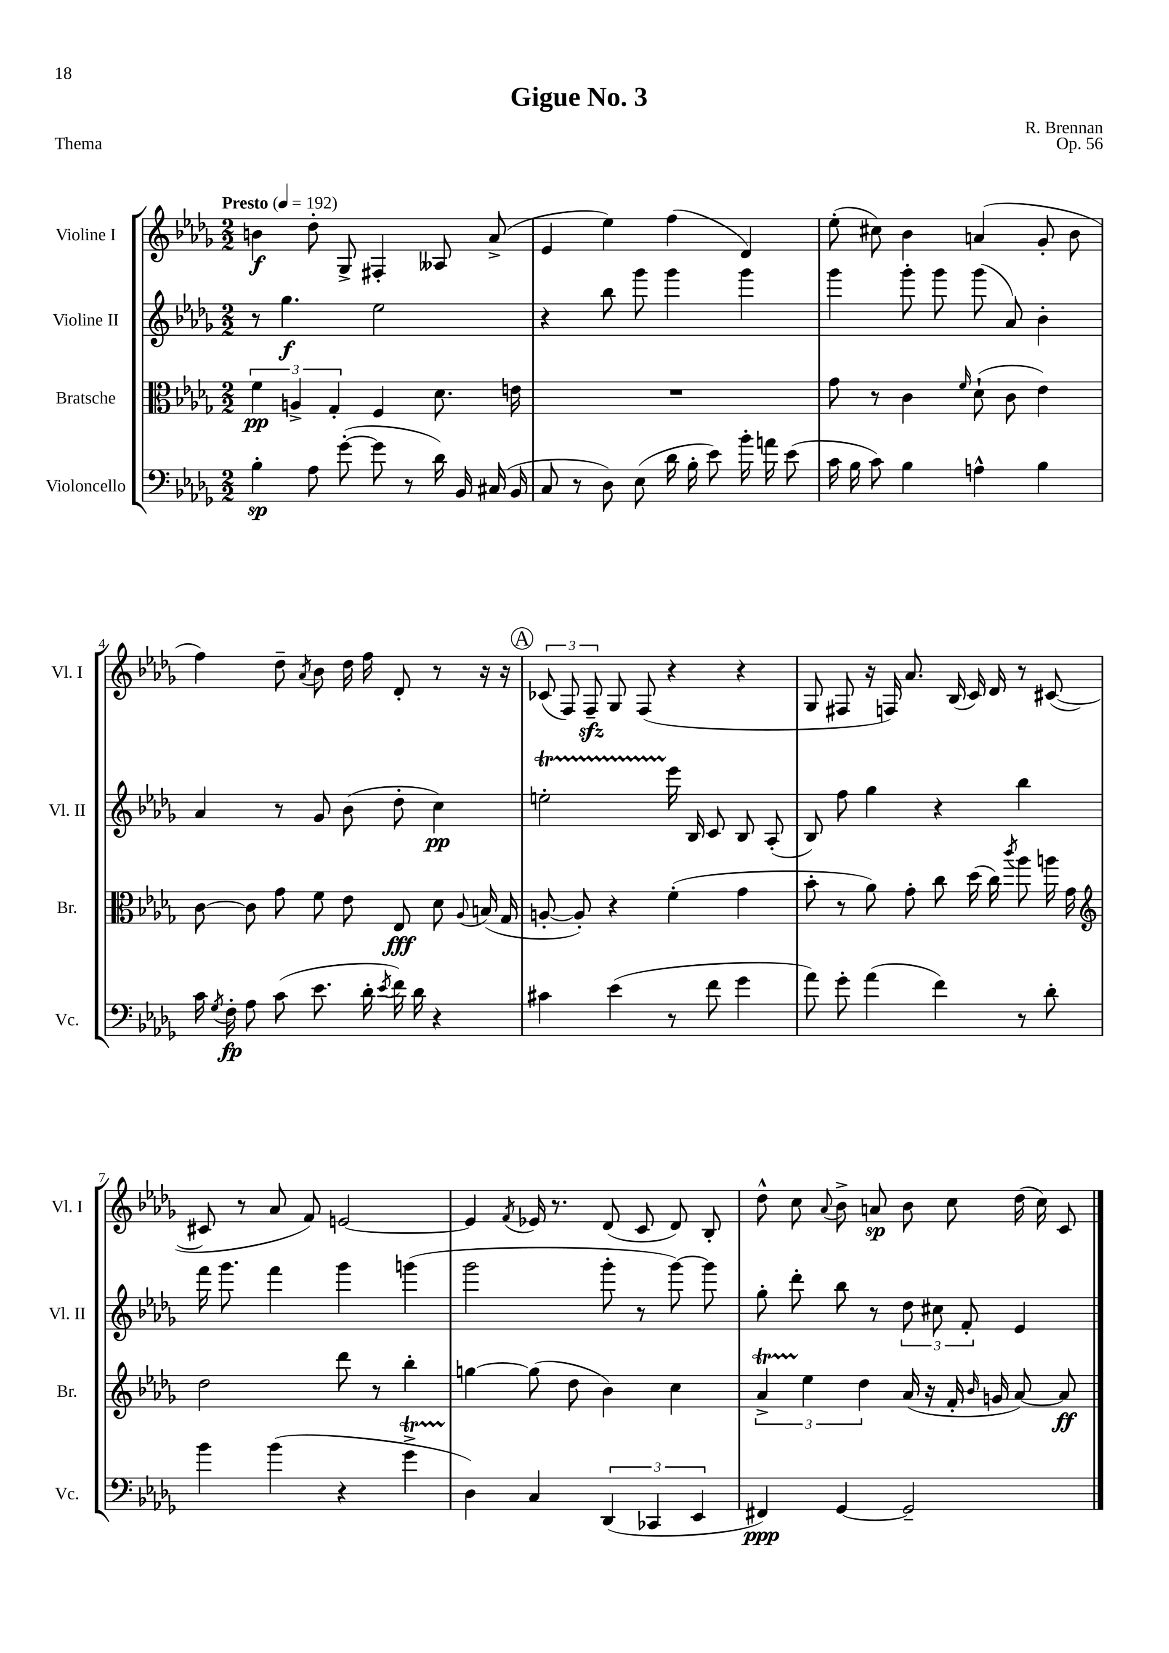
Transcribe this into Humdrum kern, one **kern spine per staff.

**kern	**dynam	**kern	**dynam	**kern	**dynam	**kern	**dynam
*part4	*part4	*part3	*part3	*part2	*part2	*part1	*part1
*staff4	*staff4	*staff3	*staff3	*staff2	*staff2	*staff1	*staff1
*I"Violoncello	*	*I"Bratsche	*	*I"Violine II	*	*I"Violine I	*
*I'Vc.	*	*I'Br.	*	*I'Vl. II	*	*I'Vl. I	*
*clefF4	*	*clefC3	*	*clefG2	*	*clefG2	*
*k[b-e-a-d-g-]	*	*k[b-e-a-d-g-]	*	*k[b-e-a-d-g-]	*	*k[b-e-a-d-g-]	*
*M2/2	*	*M2/2	*	*M2/2	*	*M2/2	*
*MM192	*	*MM192	*	*MM192	*	*MM192	*
=1	=1	=1	=1	=1	=1	=1	=1
!	!	!	!	!	!	!LO:TX:a:B:t=Presto	!
4B-'\	sp	6f\	pp	8r	.	4bn\	f
.	.	.	.	4.gg-\	f	.	.
.	.	6An^/	.	.	.	.	.
8A-\	.	.	.	.	.	8dd-'\	.
.	.	6G-'/	.	.	.	.	.
([8g-'\	.	.	.	.	.	8G-^/	.
8g-\]	.	4F/	.	2ee-\	.	4F#X'/	.
8r	.	.	.	.	.	.	.
16d-\)	.	8.d-\	.	.	.	8A--X/	.
16BB-/	.	.	.	.	.	.	.
(16C#X/	.	.	.	.	.	(8a-^/	.
16BB-/	.	16en\	.	.	.	.	.
=2	=2	=2	=2	=2	=2	=2	=2
8C/	.	1r	.	4r	.	4e-/	.
8r	.	.	.	.	.	.	.
8D-\)	.	.	.	8bb-\	.	4ee-\)	.
(8E-\	.	.	.	8ggg-\	.	.	.
16d-\	.	.	.	4ggg-\	.	(4ff\	.
16B-'\	.	.	.	.	.	.	.
8e-\)	.	.	.	.	.	.	.
16b-'\	.	.	.	4ggg-\	.	4d-/)	.
16an\	.	.	.	.	.	.	.
(8e-\	.	.	.	.	.	.	.
=3	=3	=3	=3	=3	=3	=3	=3
16c\	.	8g-\	.	4ggg-\	.	(8ee-'\	.
16B-\	.	.	.	.	.	.	.
8c\)	.	8r	.	.	.	8cc#X\)	.
4B-\	.	4c\	.	8ggg-'\	.	4b-\	.
.	.	.	.	8ggg-\	.	.	.
.	.	16qqf/	.	.	.	.	.
4An^^\	.	(8d-`\	.	(8ggg-\	.	(4an/	.
.	.	8c\	.	8a-/)	.	.	.
4B-\	.	4e-\)	.	4b-'\	.	8g-'/	.
.	.	.	.	.	.	8b-\	.
!!LO:LB:g=z
=4	=4	=4	=4	=4	=4	=4	=4
16c\	.	[8c\	.	4a-/	.	4ff\)	.
8qG-/	.	.	.	.	.	.	.
16F'\	fp	.	.	.	.	.	.
8A-\	.	8c\]	.	.	.	.	.
(8c\	.	8g-\	.	8r	.	8dd-~\	.
.	.	.	.	.	.	8qa-/	.
8.e-\	.	8f\	.	8g-/	.	8b-\	.
.	.	8e-\	.	(8b-\	.	16dd-\	.
16d-'\	.	.	.	.	.	16ff\	.
8qe-/	.	.	.	.	.	.	.
16f\)	.	8E-/	fff	8dd-'\	.	8d-'/	.
16d-\	.	.	.	.	.	.	.
4r	.	8d-\	.	4cc\)	pp	8r	.
.	.	8qqA-/	.	.	.	.	.
.	.	(16Bn/	.	.	.	16r	.
.	.	16G-/	.	.	.	16r	.
!!LO:REH:place=s1:t=A
=5	=5	=5	=5	=5	=5	=5	=5
4c#X\	.	[8An'/	.	2eent'\	.	(12c-X/	.
.	.	.	.	.	.	12F/)	.
.	.	8A'/])	.	.	.	.	.
.	.	.	.	.	.	12Fzz~/	.
(4e-\	.	4r	.	.	.	8G-/	.
.	.	.	.	.	.	(8F/	.
8r	.	(4f'\	.	16eee-\	.	4r	.
.	.	.	.	16B-/	.	.	.
8f\	.	.	.	8c/	.	.	.
4g-\	.	4g-\	.	8B-/	.	4r	.
.	.	.	.	(8A-'/	.	.	.
=6	=6	=6	=6	=6	=6	=6	=6
8a-\)	.	8b-'\	.	8B-/)	.	8G-/	.
8g-'\	.	8r	.	8ff\	.	8F#X/	.
(4a-\	.	8a-\)	.	4gg-\	.	16r	.
.	.	.	.	.	.	16Fn/)	.
.	.	8g-'\	.	.	.	8.a-/	.
4f\)	.	8cc\	.	4r	.	.	.
.	.	.	.	.	.	(16B-/	.
.	.	(16dd-\	.	.	.	16c/)	.
.	.	16cc\)	.	.	.	16d-/	.
.	.	8qccc/	.	.	.	.	.
8r	.	8aa-\	.	4bb-\	.	8r	.
8d-'\	.	16aan\	.	.	.	([8c#X/	.
.	.	16g-\	.	.	.	.	.
!!LO:LB:g=z
=7	=7	=7	=7	=7	=7	=7	=7
*	*	*clefG2	*	*	*	*	*
4b-\	.	2dd-\	.	16fff\	.	8c#X/]	.
.	.	.	.	8.ggg-\	.	.	.
.	.	.	.	.	.	8r	.
(4b-\	.	.	.	4fff\	.	8a-/	.
.	.	.	.	.	.	8f/)	.
4r	.	8ddd-\	.	4ggg-\	.	[2en/	.
.	.	8r	.	.	.	.	.
4g-T^\	.	4bb-'\	.	(4gggn\	.	.	.
=8	=8	=8	=8	=8	=8	=8	=8
4D-\)	.	[4ggn\	.	2ggg-\	.	4e/]	.
.	.	.	.	.	.	8qf/	.
4C/	.	(8gg\]	.	.	.	16e-X/	.
.	.	.	.	.	.	8.r	.
.	.	8dd-\	.	.	.	.	.
(6DD-/	.	4b-\)	.	8ggg-'\	.	(8d-/	.
.	.	.	.	8r	.	8c/	.
6CC-X/	.	.	.	.	.	.	.
.	.	4cc\	.	[8ggg-\)	.	8d-/)	.
6EE-/	.	.	.	.	.	.	.
.	.	.	.	8ggg-\]	.	8B-'/	.
=9	=9	=9	=9	=9	=9	=9	=9
4FF#X/)	ppp	6a-T^/	.	8gg-'\	.	8dd-^^\	.
.	.	.	.	8ddd-'\	.	8cc\	.
.	.	6ee-\	.	.	.	.	.
.	.	.	.	.	.	8qqa-/	.
[4GG-/	.	.	.	8bb-\	.	8b-^\	.
.	.	6dd-\	.	.	.	.	.
.	.	.	.	8r	.	8an/	sp
2GG-~/]	.	(16a-/	.	12dd-\	.	8b-\	.
.	.	16r	.	.	.	.	.
.	.	.	.	12cc#X\	.	.	.
.	.	16f'/	.	.	.	8cc\	.
.	.	.	.	12f'/	.	.	.
.	.	16qqb-/	.	.	.	.	.
.	.	16gn/	.	.	.	.	.
.	.	[8a-/)	.	4e-/	.	(16dd-\	.
.	.	.	.	.	.	16cc\)	.
.	.	8a-/]	ff	.	.	8c/	.
==	==	==	==	==	==	==	==
*-	*-	*-	*-	*-	*-	*-	*-
